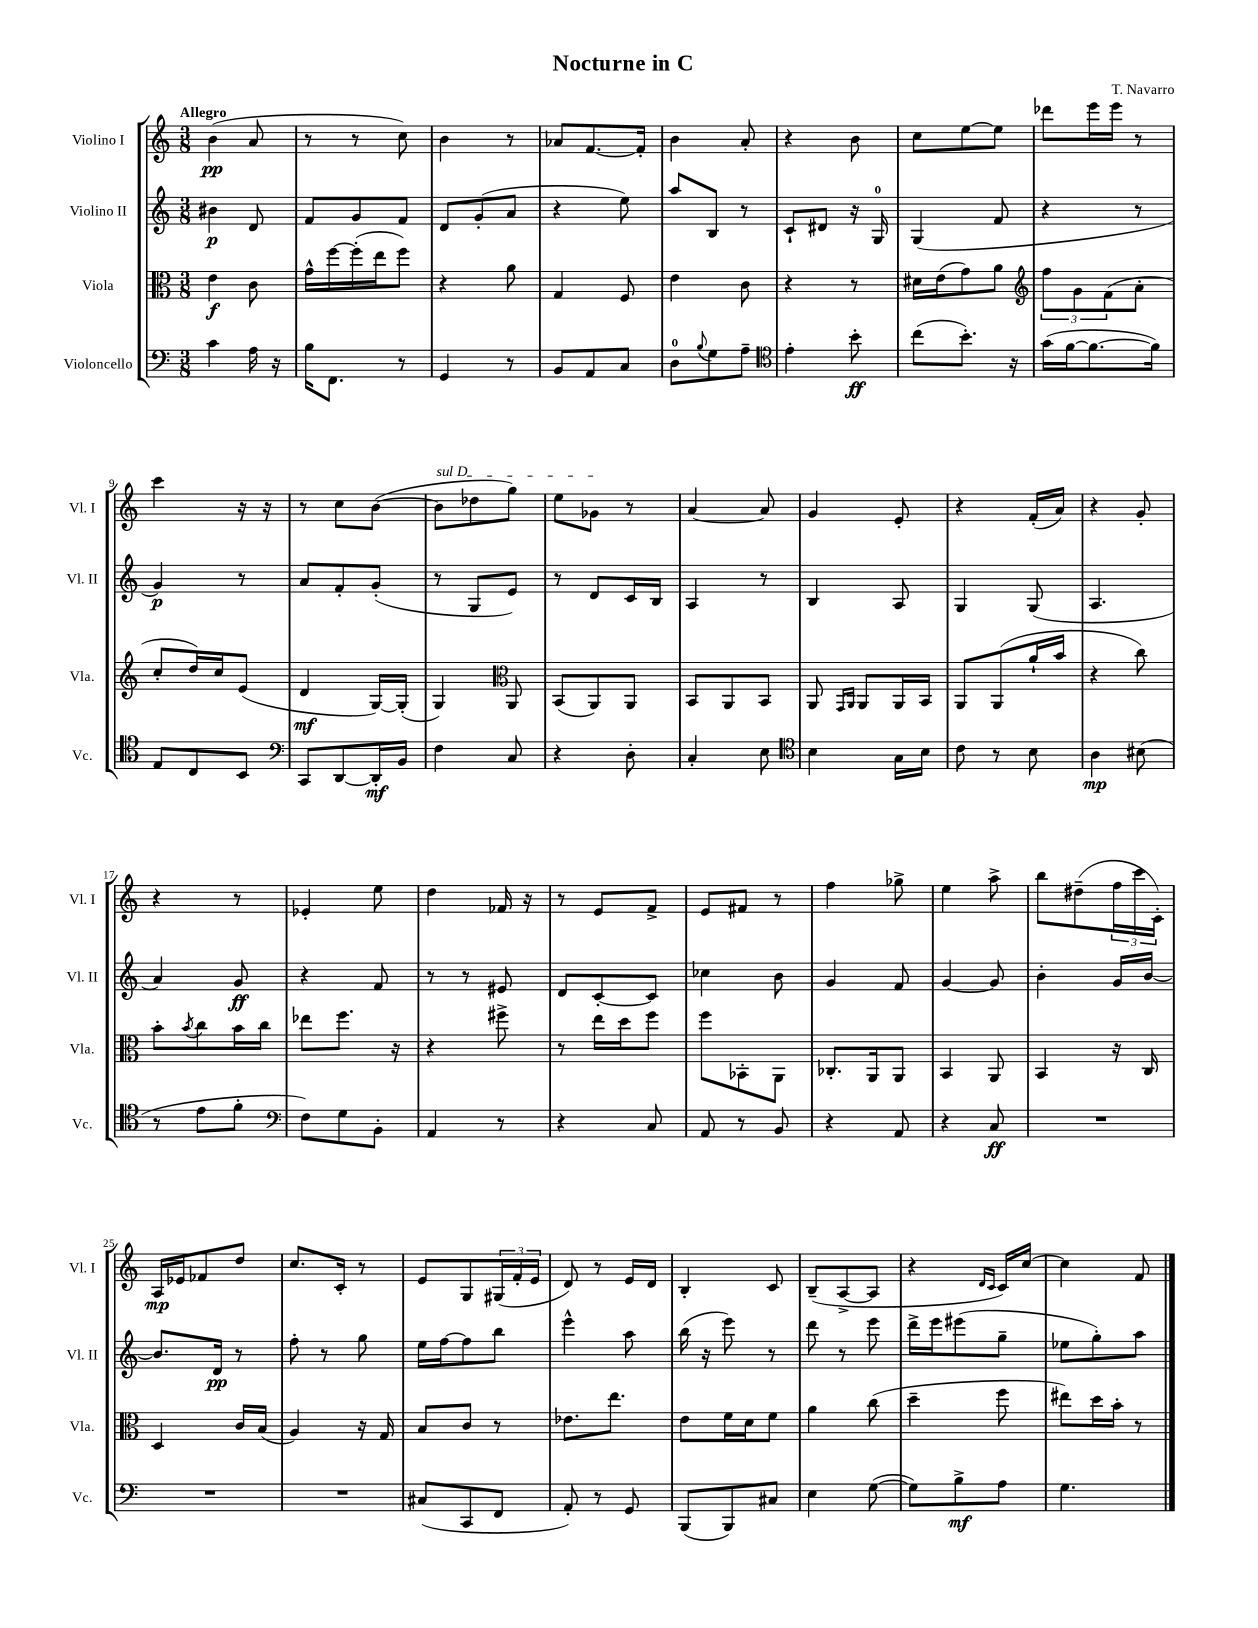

**kern	**kern	**kern	**kern
*staff4	*staff3	*staff2	*staff1
*clefF4	*clefC3	*clefG2	*clefG2
*k[]	*k[]	*k[]	*k[]
*M3/8	*M3/8	*M3/8	*M3/8
4c	4e	4b#	(4b
16A	8c	8d	8a
16r	.	.	.
=	=	=	=
16B	16g^^	8f	8r
8.FF	[16ff	.	.
.	(16ff']	8g	8r
.	16ee	.	.
8r	8ff)	8f	8cc)
=	=	=	=
4GG	4r	8d	4b
.	.	(8g'	.
8r	8a	8a	8r
=	=	=	=
8BB	4G	4r	8a-
8AA	.	.	[8.f
8C	8F	8ee)	.
.	.	.	16f']
=	=	=	=
8D	4e	8aa	4b
8qqB	.	.	.
8G	.	8B	.
8A~	8c	8r	8a'
=	=	=	=
*clefC4	*	*	*
4e'	4r	8c`	4r
.	.	8d#	.
8b'	8r	16r	8b
.	.	16G	.
=	=	=	=
(8cc	16d#	(4G	8cc
.	(16e	.	.
8.b')	8g)	.	[8ee
.	8a	8f	8ee]
16r	.	.	.
=	=	=	=
*	*clefG2	*	*
(16g	12ff	4r	8ddd-
[16f	.	.	.
.	12g	.	.
8.f_	.	.	16eee
.	(12f	.	.
.	.	.	16eee
.	8a'	8r	8r
16f])	.	.	.
=	=	=	=
8E	8cc'	4g)	4ccc
8C	16dd)	.	.
.	16cc	.	.
8BB	(8e	8r	16r
.	.	.	16r
=	=	=	=
*clefF4	*	*	*
8CC	4d	8a	8r
[8DD	.	8f'	8cc
16DD']	[16G)	(8g'	([8b
16BB	(16G']	.	.
=	=	=	=
4F	4G)	8r	8b]
.	.	8G	8dd-
*	*clefC3	*	*
8C	8AA	8e)	8gg)
=	=	=	=
4r	(8BB	8r	8ee
.	8AA)	8d	8g-
8D'	8AA	16c	8r
.	.	16B	.
=	=	=	=
4C'	8BB	4A	[4a
.	8AA	.	.
8E	8BB	8r	8a]
=	=	=	=
*clefC4	*	*	*
4B	8AA	4B	4g
.	16qqGG	.	.
.	16qqAA	.	.
.	8AA	.	.
16G	16AA	8A	8e'
16B	16BB	.	.
=	=	=	=
8c	8AA	4G	4r
8r	(8AA	.	.
8B	16a`	(8G	(16f'
.	16b	.	16a)
=	=	=	=
4A	4r	4.A	4r
(8B#	8cc)	.	8g'
=	=	=	=
8r	8b'	4a)	4r
.	8qb	.	.
8e	8cc	.	.
8f'	16b	8g	8r
.	16cc	.	.
=	=	=	=
*clefF4	*	*	*
8F)	8ee-	4r	4e-'
8G	8.ff	.	.
8BB'	.	8f	8ee
.	16r	.	.
=	=	=	=
4AA	4r	8r	4dd
.	.	8r	.
8r	8ff#^	8e#	16f-
.	.	.	16r
=	=	=	=
4r	8r	8d	8r
.	16ee	[8c'	8e
.	16dd	.	.
8C	8ff	8c]	8f^
=	=	=	=
8AA	8ff	4cc-	8e
8r	8BB-'	.	8f#
8BB	8AA	8b	8r
=	=	=	=
4r	8.C-'	4g	4ff
.	16AA	.	.
8AA	8AA	8f	8gg-^
=	=	=	=
4r	4BB	[4g	4ee
8C	8AA	8g]	8aa^
=	=	=	=
4.r	4BB	4b'	8bb
.	.	.	(8dd#~
.	16r	16g	24ff
.	.	.	24ccc
.	16C	[16b	.
.	.	.	24c')
=	=	=	=
4.r	4D	8.b]	16A
.	.	.	16e-
.	.	.	8f-
.	.	16d	.
.	16c	8r	8dd
.	(16B	.	.
=	=	=	=
4.r	4A)	8ff'	8.cc
.	.	8r	.
.	.	.	16c'
.	16r	8gg	8r
.	16G	.	.
=	=	=	=
(8C#	8B	16ee	8e
.	.	[16ff	.
8CC	8c	8ff]	8G
8FF	8r	8bb	(24G#
.	.	.	24f'
.	.	.	24e
=	=	=	=
8AA')	8.e-	4eee^^	8d)
8r	.	.	8r
.	8.ee	.	.
8GG	.	8aa	16e
.	.	.	16d
=	=	=	=
(8BBB	8e	(16bb	4B'
.	.	16r	.
8BBB)	16f	8eee)	.
.	16d	.	.
8C#	8f	8r	8c
=	=	=	=
4E	4a	8ddd	(8B~
.	.	8r	[8A^
([8G	(8cc	8eee	8A]
=	=	=	=
8G])	4dd~	16ddd^	4r
.	.	16eee	.
8B^	.	(8eee#	.
.	.	.	16qqd
.	.	.	16qqc
8A	8ff	8gg~	16c)
.	.	.	[16cc
=	=	=	=
4.G	8ee#)	8ee-	4cc]
.	16dd	8gg')	.
.	16b'	.	.
.	8r	8aa	8f
==	==	==	==
*-	*-	*-	*-
